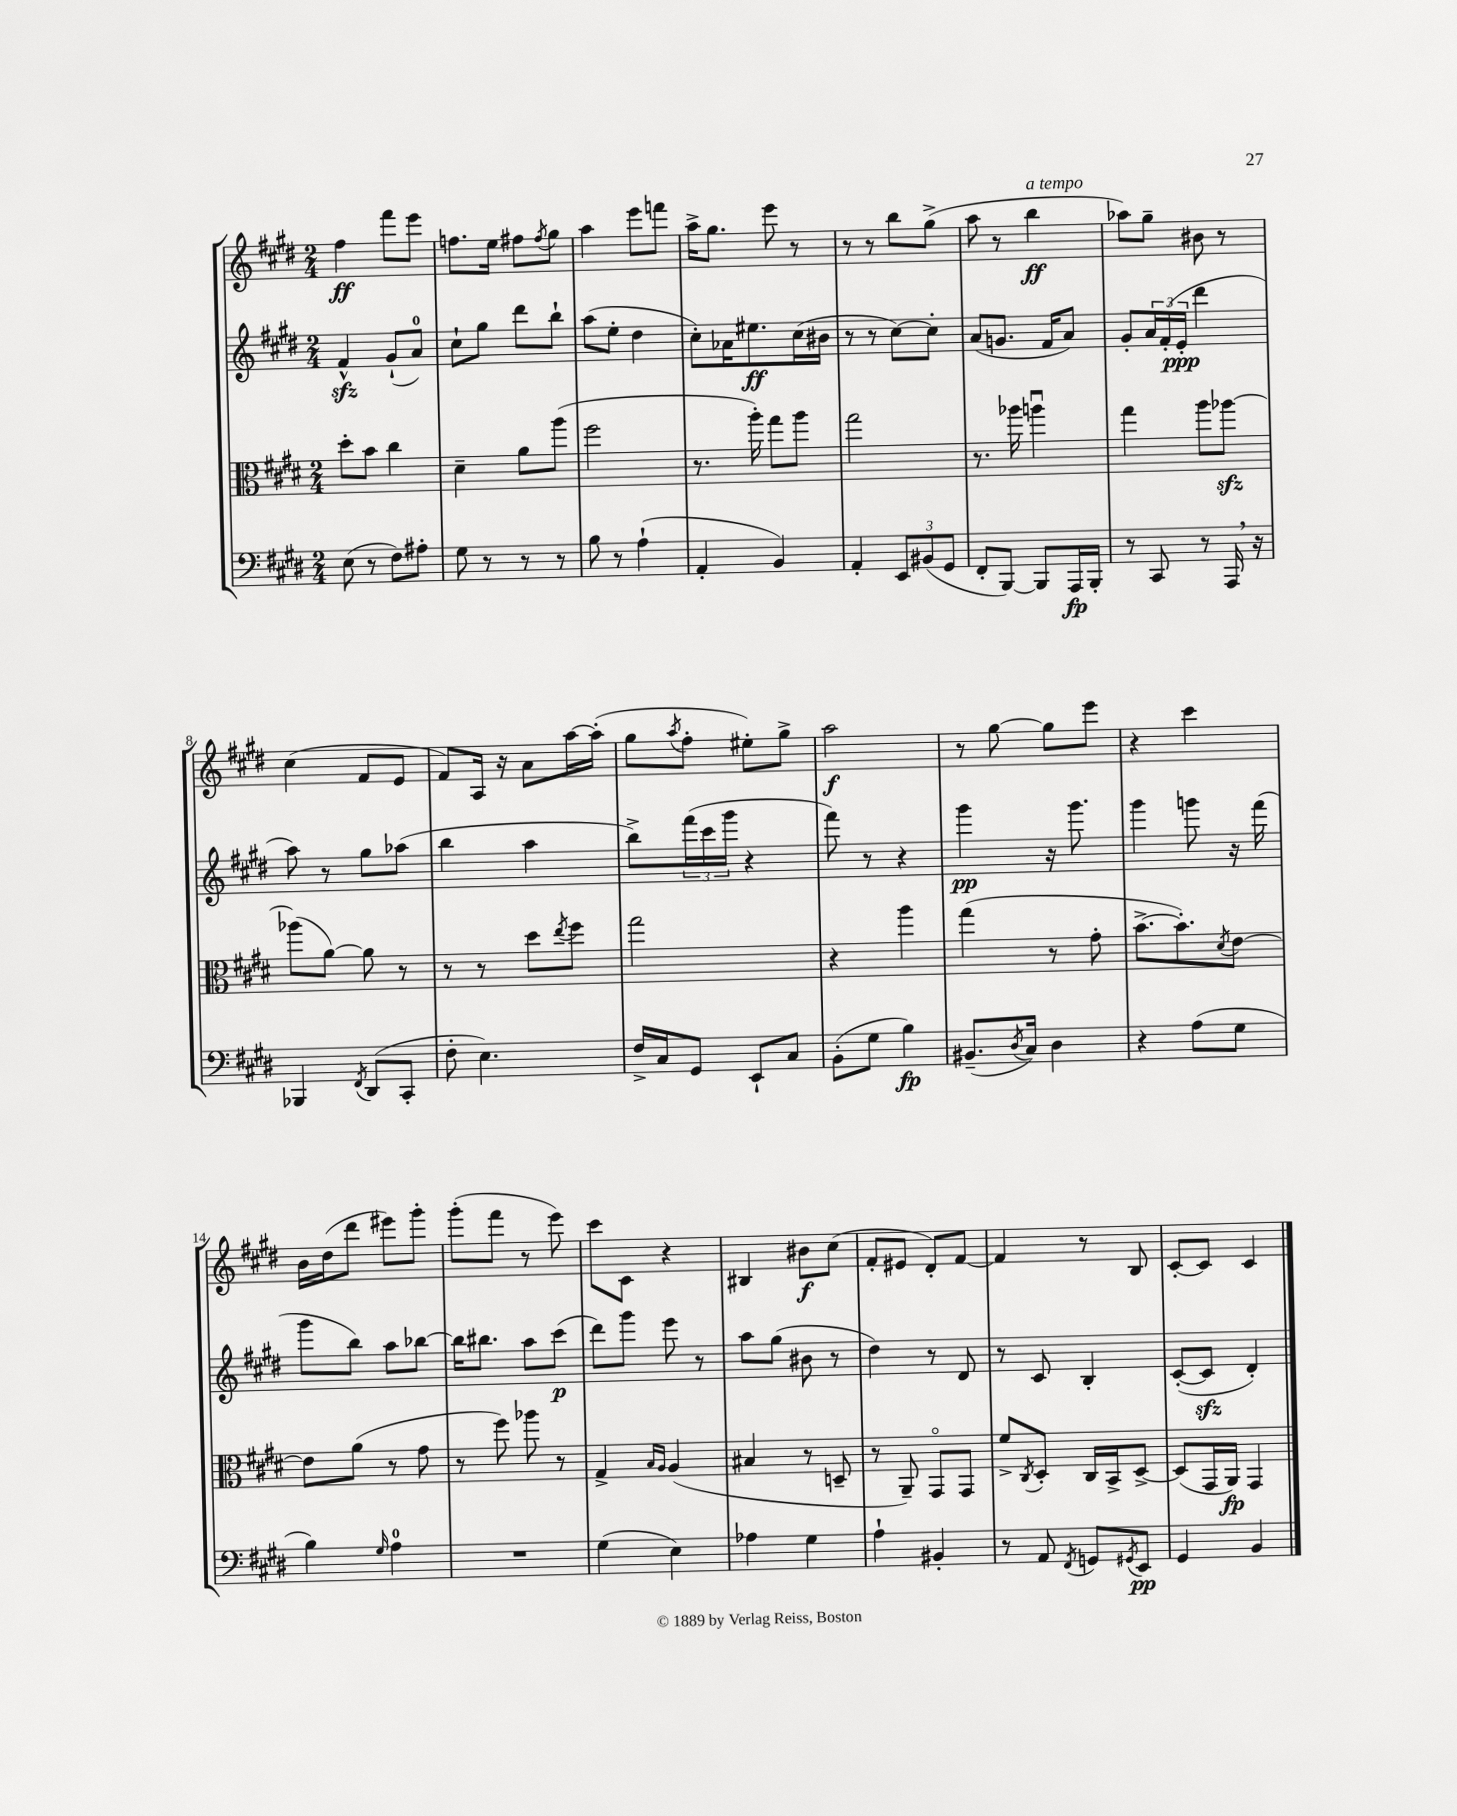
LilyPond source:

<<
\new StaffGroup <<
\new Staff = "s0" {
    \clef treble \key e \major \numericTimeSignature \time 2/4
    fis''4\ff fis'''8 e'''8 |
    f''8. e''16 fis''8 \acciaccatura { fis''8 } gis''8 |
    a''4 e'''8 f'''8 |
    a''16-> gis''8. e'''8 r8 |
    r8 r8 b''8 gis''8->( |
    a''8 r8 b''4\ff^\markup { \italic "a tempo" } |
    aes''8) gis''8-- bis'8 r8 |
    cis''4( fis'8 e'8 |
    fis'8) a16 r16 a'8 a''16~ a''16-.( |
    gis''8 \acciaccatura { a''8 } fis''8-. eis''8-.) gis''8-> |
    a''2\f |
    r8 gis''8~ gis''8 e'''8 |
    r4 cis'''4 |
    b'16 dis''16( dis'''8 eis'''8) gis'''8-. |
    gis'''8-.( fis'''8 r8 e'''8) |
    cis'''8 cis'8 r4 |
    bis4 bis'8\f cis''8( |
    fis'8-. eis'8 dis'8-.) fis'8~ |
    fis'4 r8 b8 |
    cis'8~-. cis'8 cis'4 \bar "|." |
}
\new Staff = "s1" {
    \clef treble \key e \major \numericTimeSignature \time 2/4
    fis'4-^\sfz gis'8-!( a'8-0) |
    cis''8-! gis''8 dis'''8 b''8-! |
    a''8( e''8-. dis''4 |
    cis''8-.) aes'16 eis''8.\ff cis''16( bis'16 |
    r8 r8 cis''8~) cis''8-. |
    a'8( g'8. fis'16 a'8) |
    gis'8-. \tuplet 3/2 { a'16 fis'16-.( e'16-.\ppp } dis'''4 |
    a''8) r8 gis''8 aes''8( |
    b''4 a''4 |
    b''8->) \tuplet 3/2 { fis'''16( cis'''16 gis'''16 } r4 |
    fis'''8) r8 r4 |
    gis'''4\pp r16 gis'''8. |
    gis'''4 g'''8 r16 fis'''16( |
    gis'''8 b''8) a''8 bes''8~ |
    bes''16 bis''8. a''8 cis'''8\p( |
    dis'''8) gis'''8 e'''8 r8 |
    a''8 gis''8( bis'8 r8 |
    dis''4) r8 dis'8 |
    r8 cis'8 b4-. |
    cis'8~-.( cis'8\sfz dis'4-.) \bar "|." |
}
\new Staff = "s2" {
    \clef alto \key e \major \numericTimeSignature \time 2/4
    dis''8-. b'8 cis''4 |
    dis'4-- a'8 a''8( |
    fis''2 |
    r8. a''16-.) gis''8 a''8 |
    gis''2 |
    r8. aes''16 a''4\downbow |
    gis''4 a''8 aes''8~\sfz |
    aes''8( a'8~) a'8 r8 |
    r8 r8 dis''8 \acciaccatura { e''8 } fis''8 |
    gis''2 |
    r4 a''4 |
    gis''4( r8 gis'8-. |
    b'8.~-> b'8.-.) \acciaccatura { dis'8 } e'8~ |
    e'8 a'8( r8 gis'8 |
    r8 fis''8) aes''8 r8 |
    gis4-> \grace { b16 a16 } a4( |
    bis4 r8 d8-- |
    r8 a,8--) gis,8\flageolet gis,8 |
    fis'8-> \acciaccatura { cis8 } dis8-. cis16 b,16-> dis8~-> |
    dis8( gis,16 a,16\fp) gis,4 \bar "|." |
}
\new Staff = "s3" {
    \clef bass \key e \major \numericTimeSignature \time 2/4
    e8( r8 fis8) ais8-. |
    gis8 r8 r8 r8 |
    b8 r8 a4-!( |
    a,4-. b,4) |
    a,4-. \tuplet 3/2 { e,8 bis,8( gis,8 } |
    fis,8-. b,,8~) b,,8 a,,16\fp b,,16-. |
    r8 cis,8 r8 a,,16 \breathe r16 |
    bes,,4 \acciaccatura { fis,8 } dis,8( cis,8-. |
    fis8-. e4.) |
    fis16-> cis16 gis,8 e,8-! cis8 |
    b,8-.( gis8 b4\fp) |
    bis,8.--( \acciaccatura { dis8 } cis16) dis4 |
    r4 a8( gis8 |
    b4) \grace { gis16 } a4-0 |
    R2 |
    gis4( e4) |
    aes4 gis4 |
    a4-! bis,4-. |
    r8 a,8 \acciaccatura { fis,8 } g,8 \acciaccatura { gis,8 } e,8\pp |
    gis,4 b,4 \bar "|." |
}
>>
>>
